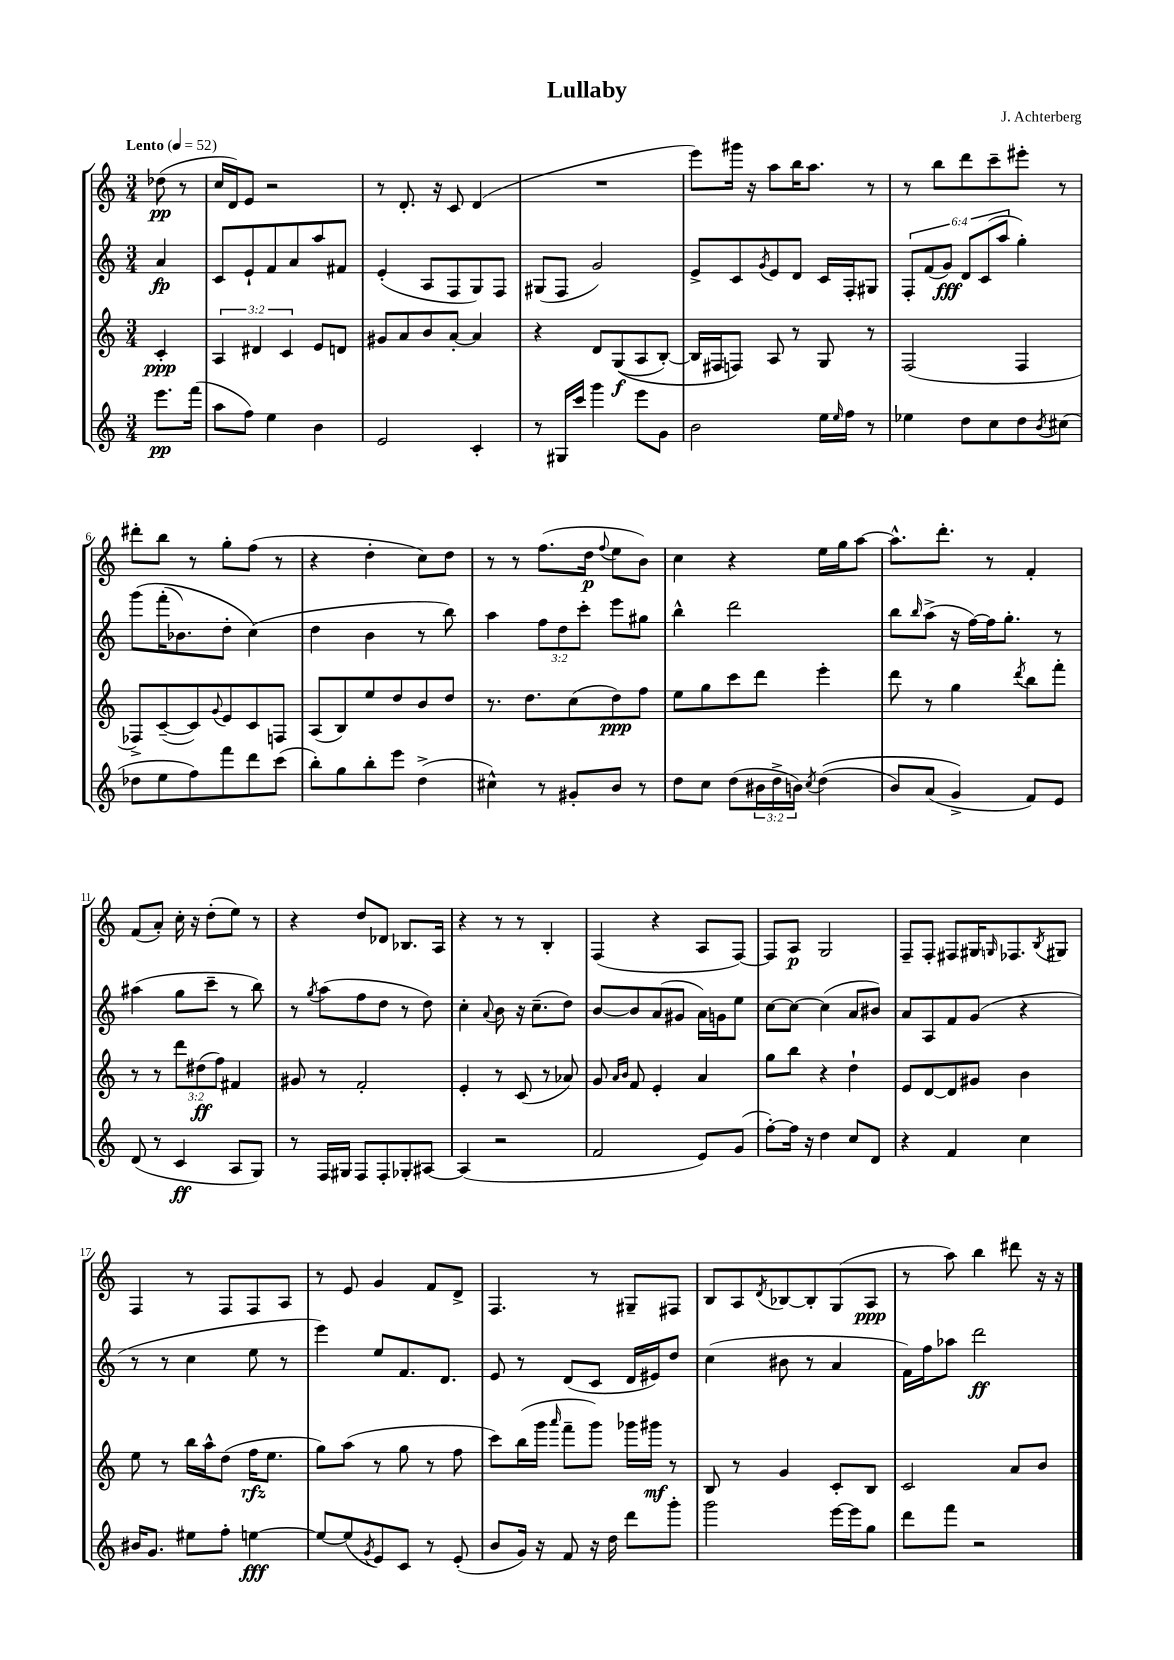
\header { title = "Lullaby" composer = "J. Achterberg" }
<<
\new StaffGroup <<
\new Staff = "s0" {
    \clef treble \key c \major \numericTimeSignature \time 3/4 \partial 4 \tempo "Lento" 4 = 52
    des''8\pp( r8 |
    c''16 d'16) e'8 r2 |
    r8 d'8.-. r16 c'8 d'4( |
    R2. |
    e'''8) gis'''16 r16 a''8 b''16 a''8. r8 |
    r8 b''8 d'''8 c'''8-- eis'''8-. r8 |
    dis'''8-. b''8 r8 g''8-. f''8( r8 |
    r4 d''4-. c''8) d''8 |
    r8 r8 f''8.( d''16\p \appoggiatura { f''8 } e''8 b'8) |
    c''4 r4 e''16 g''16 a''8~ |
    a''8.-^ d'''8.-. r8 f'4-. |
    f'8( a'8-.) c''16-. r16 d''8-.( e''8) r8 |
    r4 d''8 des'8 bes8. a16 |
    r4 r8 r8 b4-. |
    f4( r4 a8 f8~) |
    f8 a8\p g2 |
    f8-- f8-. fis8 gis16 \grace { g16 } fes8. \acciaccatura { b8 } gis8 |
    f4 r8 f8 f8 a8 |
    r8 e'8 g'4 f'8 d'8-> |
    f4. r8 gis8-- fis8 |
    b8 a8 \acciaccatura { d'8 } bes8~ bes8-. g8( a8\ppp |
    r8 a''8) b''4 dis'''8 r16 r16 \bar "|." |
}
\new Staff = "s1" {
    \clef treble \key c \major \numericTimeSignature \time 3/4 \override Staff.TupletNumber.text = #tuplet-number::calc-fraction-text \partial 4
    a'4\fp |
    c'8 e'8-! f'8 a'8 a''8 fis'8 |
    e'4-.( a8 f8 g8) f8 |
    gis8( f8 g'2) |
    e'8-> c'8 \acciaccatura { g'8 } e'8 d'8 c'16 f16-. gis8 |
    \tuplet 6/4 { f8-. f'8( g'8\fff) d'8 c'8( a''8 } g''4-.) |
    g'''8\( f'''16-.( bes'8.) d''8-. c''4(\) |
    d''4 b'4 r8 b''8) |
    a''4 \tuplet 3/2 { f''8 d''8 c'''8-. } e'''8 gis''8 |
    b''4-^ d'''2 |
    b''8 \grace { b''16 } a''8->( r16 f''16~) f''16 g''8.-. r8 |
    ais''4( g''8 c'''8-- r8 b''8) |
    r8 \acciaccatura { g''8 } a''8( f''8 d''8 r8 d''8) |
    c''4-. \appoggiatura { a'8 } b'8 r16 c''8.--( d''8) |
    b'8~ b'8 a'8( gis'8 a'16) g'16 e''8 |
    c''8~ c''8~ c''4( a'8 bis'8) |
    a'8 a8 f'8 g'8( r4 |
    r8 r8 c''4 e''8 r8 |
    e'''4) e''8 f'8. d'8. |
    e'8 r8 d'8( c'8 d'16 eis'16) d''8 |
    c''4( bis'8 r8 a'4 |
    f'16) f''16 aes''8 d'''2\ff \bar "|." |
}
\new Staff = "s2" {
    \clef treble \key c \major \numericTimeSignature \time 3/4 \override Staff.TupletNumber.text = #tuplet-number::calc-fraction-text \partial 4
    c'4-.\ppp |
    \tuplet 3/2 { a4 dis'4 c'4 } e'8 d'8 |
    gis'8 a'8 b'8 a'8~-. a'4 |
    r4 d'8 g8\f(\( a8 b8~-.) |
    b16 fis16 f8\) a8 r8 g8 r8 |
    f2( f4 |
    fes8->) c'8~--( c'8) \appoggiatura { g'8 } e'8 c'8 f8 |
    a8( b8) e''8 d''8 b'8 d''8 |
    r8. d''8. c''8( d''8\ppp) f''8 |
    e''8 g''8 c'''8 d'''8 e'''4-. |
    d'''8 r8 g''4 \acciaccatura { d'''8 } b''8 f'''8-. |
    r8 r8 \tuplet 3/2 { d'''8 dis''8\ff( f''8) } fis'4 |
    gis'8 r8 f'2-. |
    e'4-. r8 c'8( r8 aes'8) |
    g'8 \grace { a'16 b'16 } f'8 e'4-. a'4 |
    g''8 b''8 r4 d''4-! |
    e'8 d'8~ d'8 gis'8 b'4 |
    e''8 r8 b''16 a''16-^ d''8( f''16\rfz e''8. |
    g''8) a''8( r8 g''8 r8 f''8 |
    c'''8) b''16( g'''16 \grace { a'''16 } f'''8-- g'''8) ges'''16 gis'''16\mf r8 |
    b8 r8 g'4 c'8-. b8 |
    c'2 a'8 b'8 \bar "|." |
}
\new Staff = "s3" {
    \clef treble \key c \major \numericTimeSignature \time 3/4 \override Staff.TupletNumber.text = #tuplet-number::calc-fraction-text \partial 4
    e'''8.\pp f'''16( |
    a''8 f''8) e''4 b'4 |
    e'2 c'4-. |
    r8 gis16 c'''16 g'''4 e'''8 g'8 |
    b'2 e''16 \grace { e''16 } f''16 r8 |
    ees''4 d''8 c''8 d''8 \acciaccatura { b'8 } cis''8( |
    des''8 e''8 f''8) f'''8 d'''8 c'''8( |
    b''8-.) g''8 b''8-. e'''8 d''4->( |
    cis''4-^) r8 gis'8-. b'8 r8 |
    d''8 c''8 d''8( \tuplet 3/2 { bis'16 d''16-> b'16) } \acciaccatura { c''8 } d''4(\( |
    b'8) a'8( g'4->\) f'8) e'8 |
    d'8( r8 c'4\ff a8 g8) |
    r8 f16 gis16 f8 f8-. ges8-. ais8~ |
    ais4( r2 |
    f'2 e'8) g'8( |
    f''8~-.) f''16 r16 d''4 c''8 d'8 |
    r4 f'4 c''4 |
    bis'16 g'8. eis''8 f''8-. e''4~\fff |
    e''8~ e''8( \acciaccatura { g'8 } e'8) c'8 r8 e'8-.( |
    b'8 g'16) r16 f'8 r16 d''16 d'''8 g'''8-. |
    g'''2 e'''16~ e'''16 g''8 |
    d'''8 f'''8 r2 \bar "|." |
}
>>
>>
